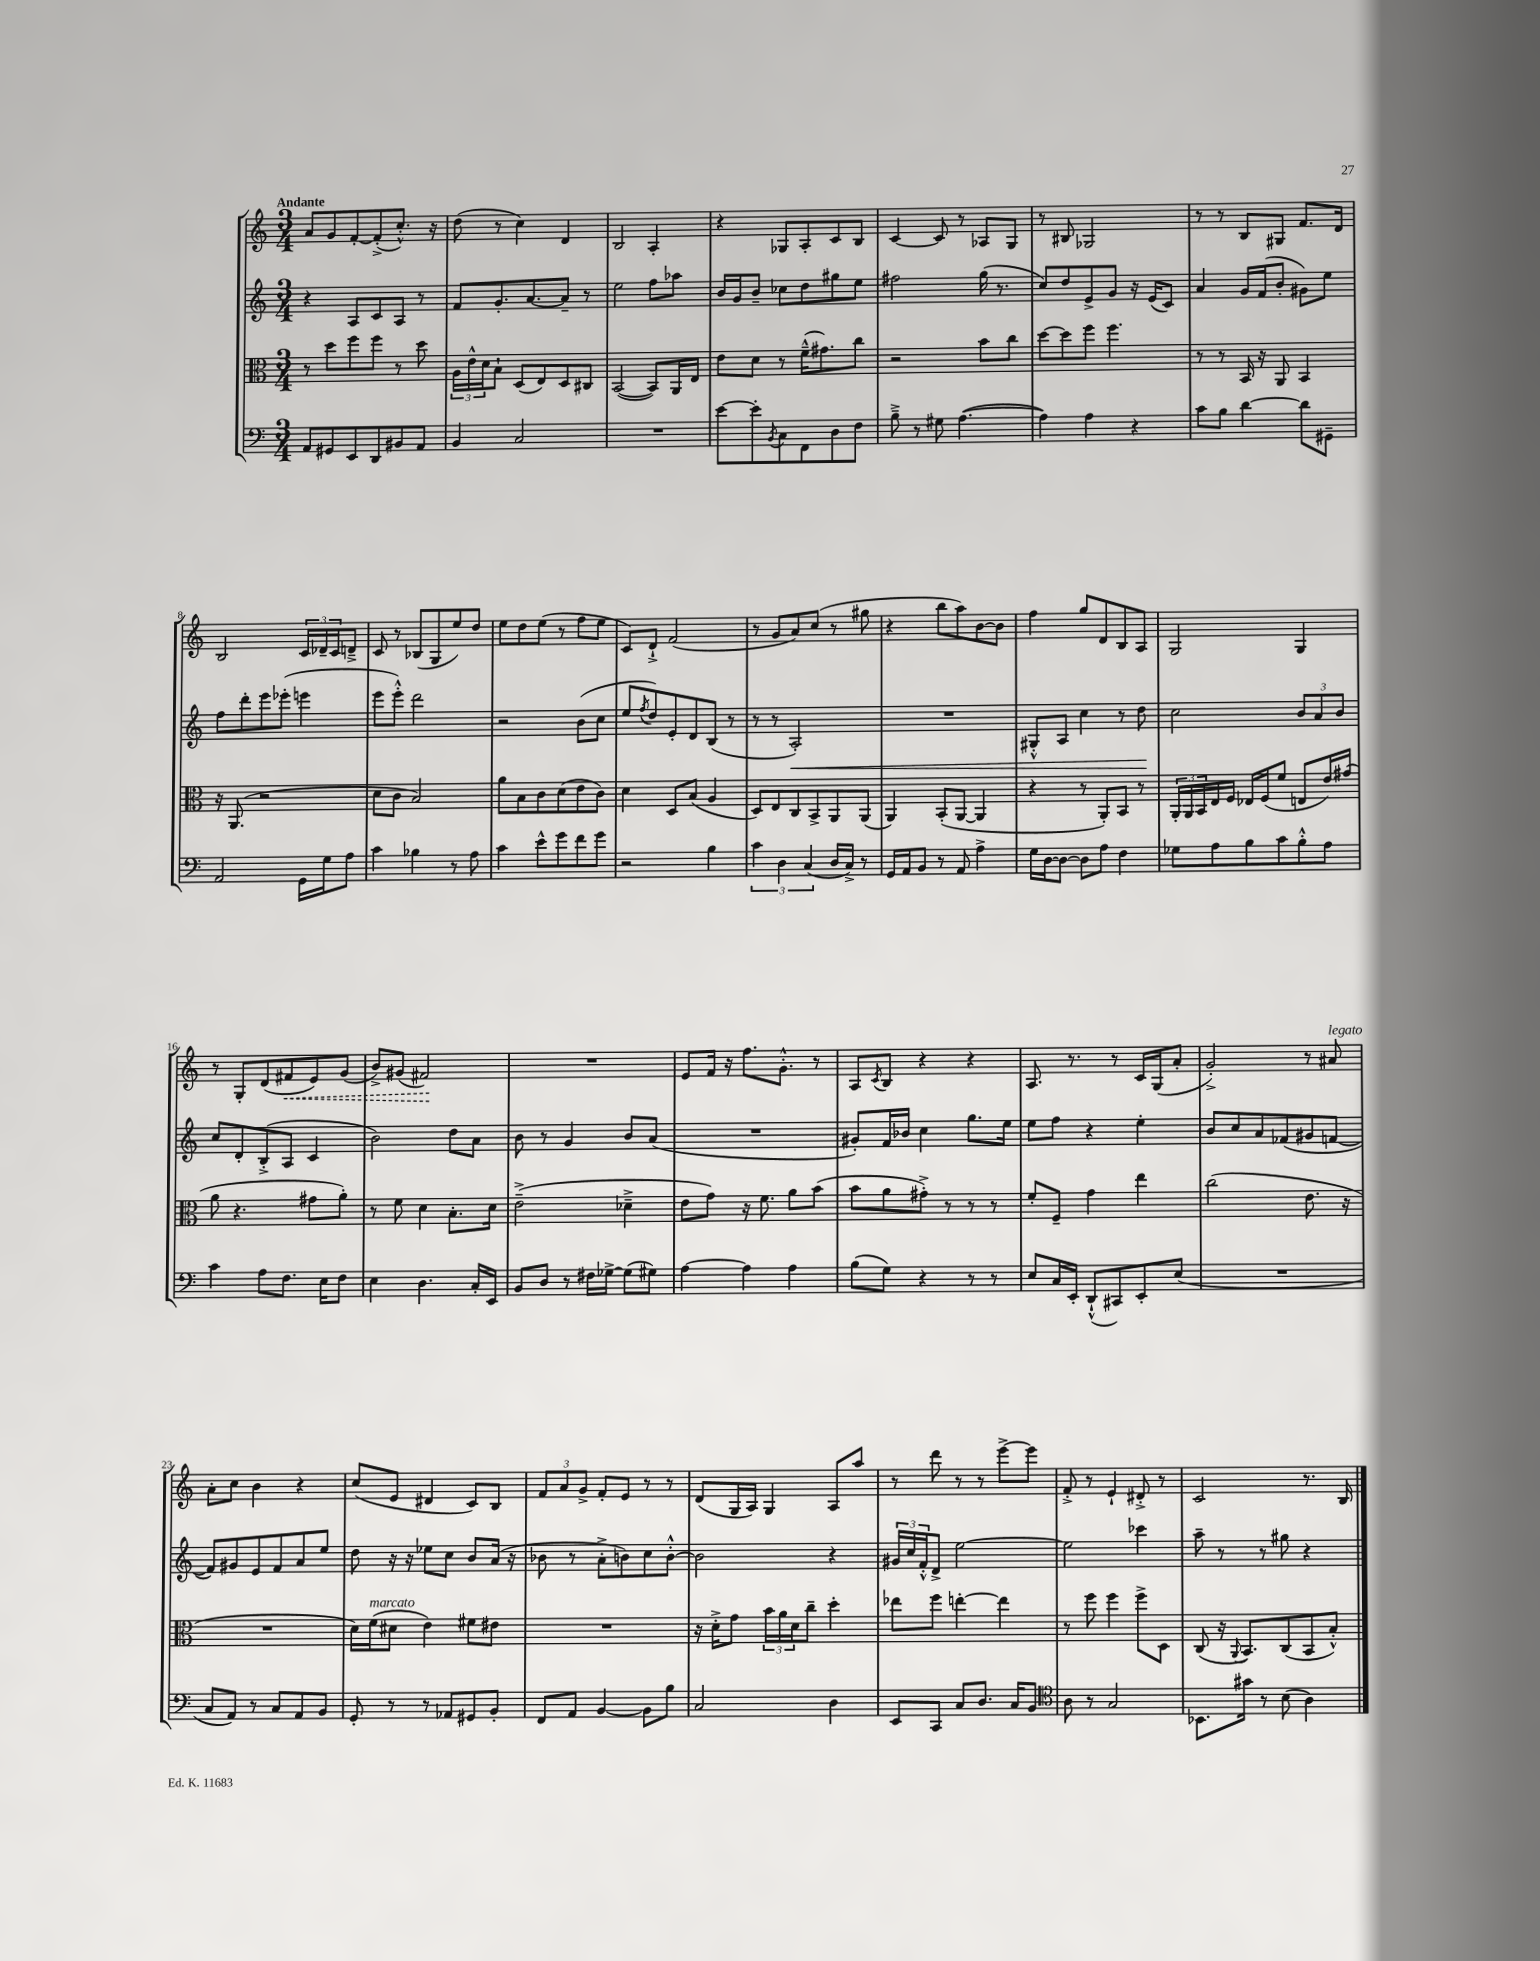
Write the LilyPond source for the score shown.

<<
\new StaffGroup <<
\new Staff = "s0" {
    \clef treble \key c \major \numericTimeSignature \time 3/4 \tempo "Andante"
    a'8 g'8 f'8~-. f'8-.->( c''8.-.-^) r16 |
    d''8( r8 c''4) d'4 |
    b2 a4-. |
    r4 ges8 a8-. c'8 b8 |
    c'4~ c'8 r8 aes8 g8 |
    r8 bis8 ges2 |
    r8 r8 b8 gis8 f'8. d'16 |
    b2 \tuplet 3/2 { c'16 des'16-- c'16 } d'8---> |
    c'8 r8 bes8( g8 e''8) d''8 |
    e''8 d''8 e''8( r8 f''8 e''8 |
    c'8) d'8-!-> f'2( |
    r8 g'8 a'8) c''8( r8 gis''8 |
    r4 b''8 a''8) b'8~ b'8 |
    f''4 g''8 d'8 b8 a8 |
    g2 g4 |
    r8 g8-. d'8( \once \override Hairpin.style = #'dashed-line fis'8\< e'8) g'8( |
    b'8->) gis'8( fis'2\!) |
    R2. |
    e'8 f'16 r16 f''8. g'8.-.-^ r8 |
    a8 \acciaccatura { c'8 } b8 r4 r4 |
    a8. r8. r8 c'16 g16( a'8-. |
    g'2-.->) r8 ais'8^\markup { \italic "legato" } |
    a'8-. c''8 b'4 r4 |
    c''8( e'8 dis'4 c'8) b8 |
    \tuplet 3/2 { f'8 a'8 g'8-> } f'8-. e'8 r8 r8 |
    d'8( g16 a16) g4 a8 a''8 |
    r8 d'''8 r8 r8 e'''8~-> e'''8 |
    f'8-.-> r8 e'4-! dis'8-.-> r8 |
    c'2 r8. b16 \bar "|." |
}
\new Staff = "s1" {
    \clef treble \key c \major \numericTimeSignature \time 3/4
    r4 a8 c'8 a8 r8 |
    f'8 g'8.-. a'8.~ a'8-- r8 |
    e''2 f''8 aes''8 |
    b'16 g'16 b'8-- ces''8 d''8 gis''8 e''8 |
    fis''2 g''16( r8. |
    c''8) d''8 e'8-> g'8 r16 e'16( c'8) |
    a'4 g'16 f'16( b'8-. gis'8) e''8 |
    f''8 d'''8-. e'''8 ees'''8-.( e'''4 |
    e'''8 e'''8-.-^) d'''2 |
    r2 b'8( c''8 |
    e''8 \acciaccatura { f''8 } d''8) e'8-. d'8 b8( r8 |
    r8 r8 a2-.\<) |
    R2. |
    gis8-.-^ a8 c''4 r8 d''8\! |
    c''2 \tuplet 3/2 { b'8 a'8 b'8 } |
    c''8 d'8-. b8-.->( a8 c'4 |
    b'2) d''8 a'8 |
    b'8 r8 g'4 b'8 a'8( |
    R2. |
    gis'8-.) f'16 bes'16 c''4 g''8. e''16 |
    e''8 f''8 r4 e''4-. |
    b'8 c''8 a'8 fes'8( gis'8 f'8~ |
    f'8) gis'8 e'8 f'8 a'8 e''8 |
    d''8 r16 r16 ees''8 c''8 b'8 a'16( r16 |
    bes'8 r8 a'8-.-> b'8) c''8 b'8~-.-^ |
    b'2 r4 |
    \tuplet 3/2 { gis'16 c''16 f'16-.-^ } d'8-> e''2~ |
    e''2 ces'''4 |
    a''8-- r8 r8 gis''8 r4 \bar "|." |
}
\new Staff = "s2" {
    \clef alto \key c \major \numericTimeSignature \time 3/4
    r8 d''8 f''8 f''8 r8 d''8 |
    \tuplet 3/2 { a16 e'16-^ d'16 } b8-! d8( e8) d8 cis8 |
    b,2~( b,8) a,16 e16 |
    e'8 d'8 r8 f'16---^( gis'8.) c''8 |
    r2 b'8 c''8 |
    d''8~ d''8 f''8 f''4. |
    r8 r8 b,16 r16 a,8 b,4 |
    r16 a,8.( r2 |
    d'8 c'8 b2) |
    a'8 b8 c'8 d'8( e'8 c'8) |
    d'4 d8 b8( a4 |
    d8) e8 c8 b,8-> a,8 a,8( |
    a,4) b,8-.( a,8~ a,4 |
    r4 r8 a,8-.) b,8 r8 |
    \tuplet 3/2 { a,16-. a,16 b,16 } e16 f16 ees16 f16( f'8 e8 e'16) gis'16( |
    a'8 r4. gis'8 a'8-.) |
    r8 f'8 d'4 b8.-. d'16 |
    e'2--->( des'4---> |
    e'8 g'8) r16 f'8. a'8 b'8( |
    b'8 a'8 gis'8-.->) r8 r8 r8 |
    f'8-. f8-- g'4 e''4 |
    c''2( e'8. r16 |
    R2. |
    d'16) f'16^\markup { \italic "marcato" }( dis'8 e'4) fis'8 eis'8 |
    R2. |
    r16 d'16-.-> g'8 \tuplet 3/2 { b'16 a'16 d'16 } c''8-- d''4-. |
    ees''8 f''8 e''4~-. e''4 |
    r8 f''8 f''4 f''8-> d8 |
    c8( r16 \appoggiatura { a,8 } b,8.) c8( b,8 b8-.-^) \bar "|." |
}
\new Staff = "s3" {
    \clef bass \key c \major \numericTimeSignature \time 3/4
    a,8 gis,8 e,8 d,8 bis,8 a,8 |
    b,4 c2 |
    R2. |
    e'8~ e'8-. \acciaccatura { b,8 } c8 f,8 d8 f8 |
    b8---> r8 gis8 a4.~( |
    a4) a4 r4 |
    c'8 b8 d'4~ d'8 gis,8-- |
    a,2 g,16 g16 a8 |
    c'4 bes4 r8 a8 |
    c'4 e'8-^ g'8 f'8 g'8 |
    r2 b4 |
    \tuplet 3/2 { c'4 d4 c4( } d16 c16->) r8 |
    g,16 a,16 b,8 r8 a,8 a4-> |
    g16 d16~ d8~ d8 a8 f4 |
    ges8 a8 b8 c'8 b8-.-^ a8 |
    c'4 a8 f8. e16 f8 |
    e4 d4. c16-. e,16 |
    b,8 d8 r8 fis16 ges16~-> ges8( gis8) |
    a4~ a4 a4 |
    b8( g8) r4 r8 r8 |
    e8 c16 e,16-. d,8-!-^( cis,8) e,8-. e8( |
    R2. |
    c8 a,8) r8 c8 a,8 b,8 |
    g,8-. r8 r8 aes,8 gis,8 b,8-. |
    f,8 a,8 b,4~ b,8 b8 |
    c2 d4 |
    e,8 c,8 c8 d8. c16 b,8 |
    \clef tenor a8 r8 g2 |
    bes,8. gis'16 r8 b8( a4) \bar "|." |
}
>>
>>
